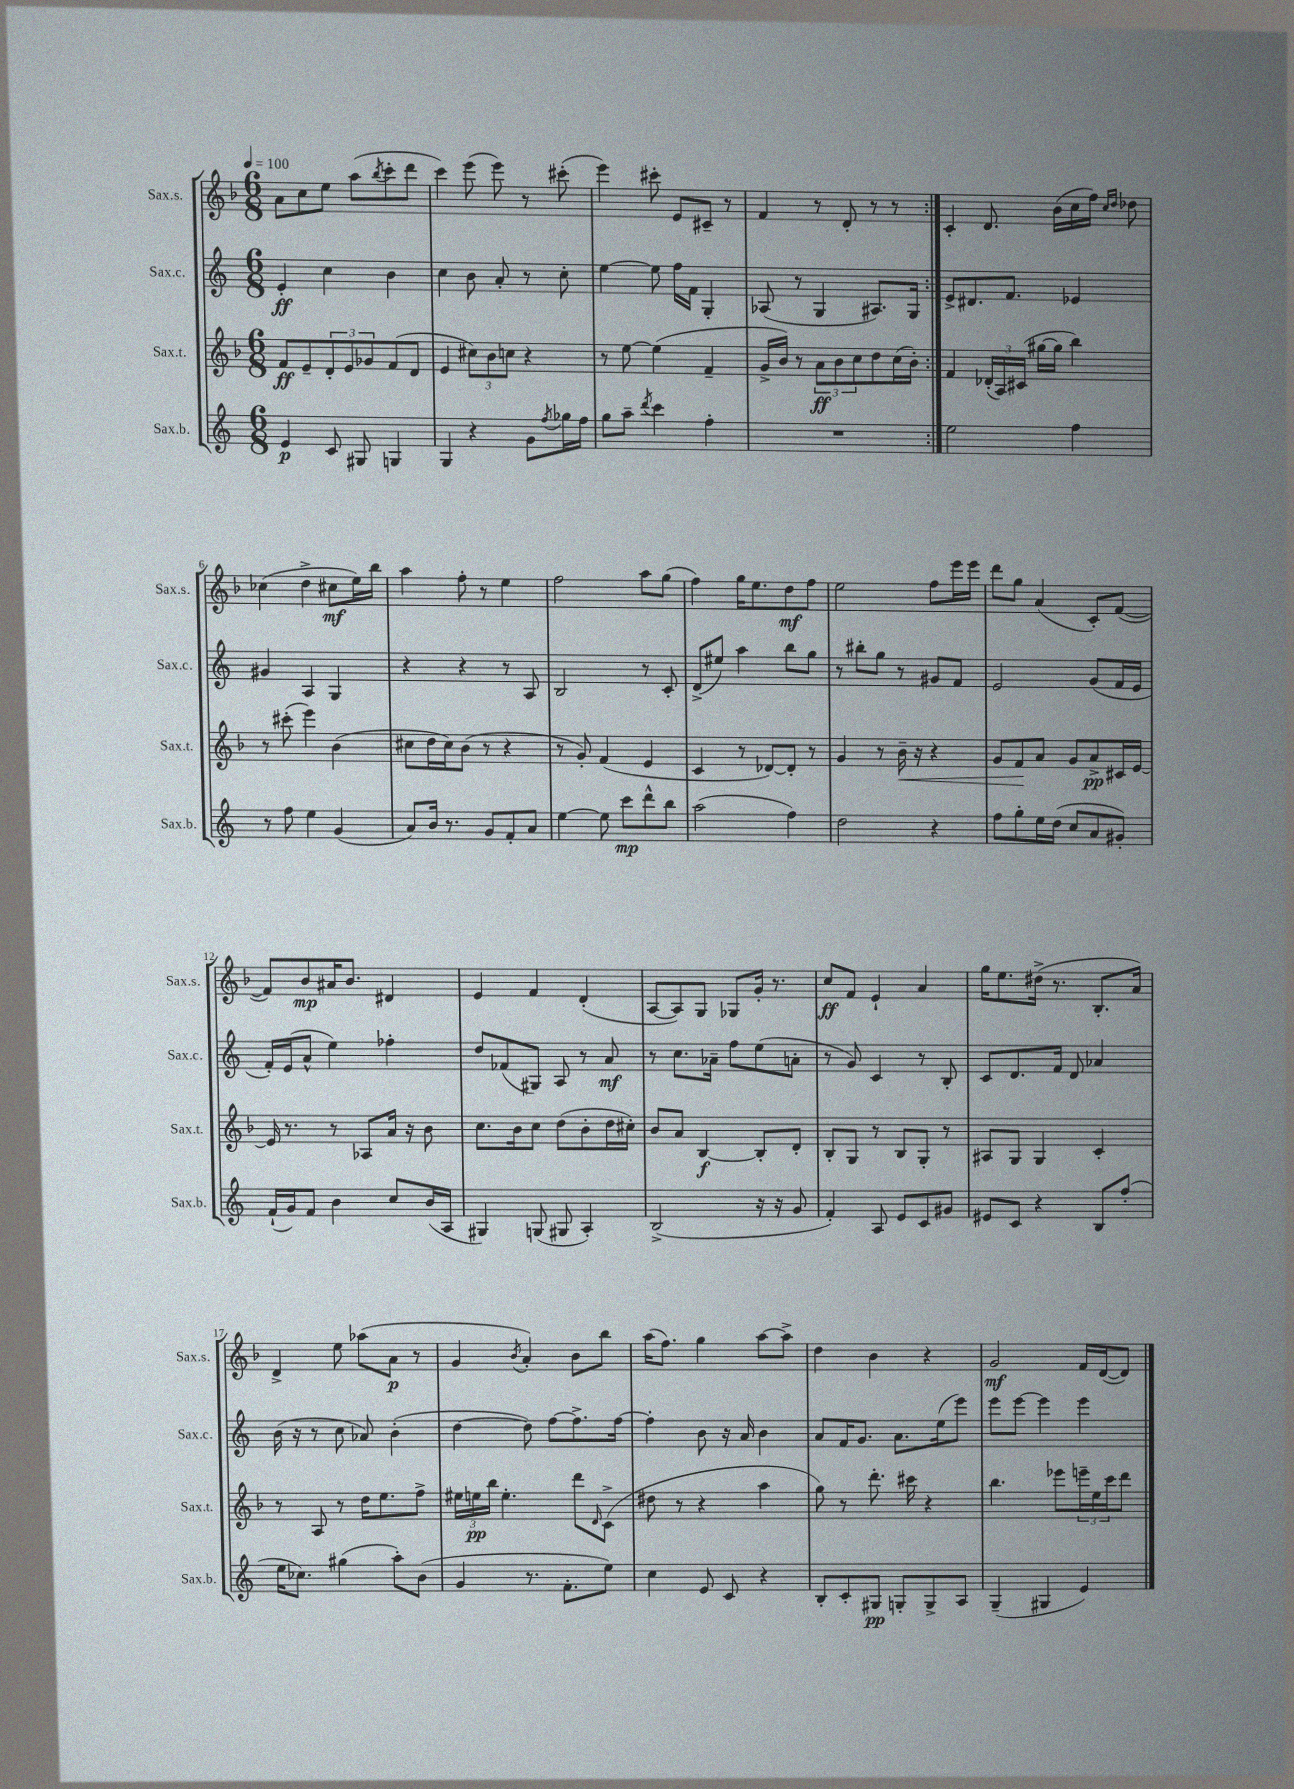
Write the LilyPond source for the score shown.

<<
\new StaffGroup <<
\new Staff = "s0" \with { instrumentName = "Sax.s." shortInstrumentName = "Sax.s." } {
    \clef treble \key f \major \numericTimeSignature \time 6/8 \tempo 4 = 100
    \repeat volta 2 { a'8 c''8 e''8 a''8( \acciaccatura { bes''8 } c'''8-. d'''8 |
    c'''4) e'''8( e'''8) r8 cis'''8-.( |
    e'''4) cis'''8-. e'8 cis'8-- r8 |
    f'4 r8 d'8-. r8 r8 | }
    c'4-. d'8. bes'16( c''16 f''16) \grace { c''16 d''16 } des''8 |
    ces''4( d''4-> cis''8\mf e''16) bes''16 |
    a''4 f''8-. r8 e''4 |
    f''2 a''8 g''8( |
    f''4) g''16 e''8. d''8\mf f''8 |
    e''2 f''8 e'''16 e'''16 |
    d'''8 g''8 a'4( c'8-.) f'8~( |
    f'8) bes'8\mp ais'16 bes'8. dis'4 |
    e'4 f'4 d'4-.( |
    a8~ a8) g8 ges8 g'16-. r8. |
    c''8\ff f'8 e'4-! a'4 |
    g''16 e''8. dis''16->( r8. bes8.-. a'16) |
    d'4-> e''8 aes''8( a'8\p r8 |
    g'4 \acciaccatura { bes'8 } a'4-.) bes'8 bes''8 |
    a''16( f''8.) g''4 a''8~ a''8-> |
    d''4 bes'4 r4 |
    g'2\mf f'16 d'16~( d'8) \bar "|." |
}
\new Staff = "s1" \with { instrumentName = "Sax.c." shortInstrumentName = "Sax.c." } {
    \clef treble \key c \major \numericTimeSignature \time 6/8
    \repeat volta 2 { e'4-.\ff c''4 b'4 |
    c''4 b'8 a'8-. r8 c''8-. |
    e''4~ e''8 f''16 f'16 g4-. |
    aes8( r8 g4 ais8.) g16 | }
    e'8-> dis'8. f'8. ees'4 |
    gis'4 a4 g4 |
    r4 r4 r8 a8 |
    b2 r8 c'8-. |
    d'8->( eis''8) a''4 b''8 g''8 |
    r8 bis''8-. g''8 r8 gis'8 f'8 |
    e'2 g'8( f'16 e'16 |
    f'16-.) e'16( a'8-^ e''4) fes''4-. |
    d''8 fes'8( gis8) a8 r8 a'8\mf |
    r8 c''8. aes'16-- f''8 e''8( a'8-. |
    r8 g'8) c'4 r8 b8-. |
    c'8 d'8. f'16 d'8 aes'4 |
    b'16( r16 r8 c''8 aes'8) b'4-.( |
    d''4~ d''8) f''8~ f''8.-> f''16~ |
    f''4-. b'8 r16 a'16 b'4 |
    a'8 f'16 g'8. a'8. e''16( e'''8) |
    e'''8 e'''8~ e'''4 e'''4 \bar "|." |
}
\new Staff = "s2" \with { instrumentName = "Sax.t." shortInstrumentName = "Sax.t." } {
    \clef treble \key f \major \numericTimeSignature \time 6/8
    \repeat volta 2 { f'8\ff e'8-- \tuplet 3/2 { d'8-. e'8 ges'8 } f'8( d'8 |
    e'4 \tuplet 3/2 { cis''8) bes'8 c''8 } r4 |
    r8 e''8~ e''4( f'4-- |
    g'16-> bes'16) r8 \tuplet 3/2 { a'8\ff bes'8 c''8 } d''8 c''16( bes'16-.) | }
    f'4 \tuplet 3/2 { des'16-.( a16) cis'16( } gis''16~ gis''16 bes''4) |
    r8 cis'''8-.( e'''4) bes'4( |
    cis''8 d''16 cis''16) bes'8( r8 r4 |
    r8 g'8-.) f'4( e'4 |
    c'4 r8 des'8~) des'8-. r8 |
    g'4 r8 bes'16--\< r16 r4 |
    g'8 f'8\! a'8 g'8 a'8->\pp cis'16 e'16~ |
    e'16 r8. r8 aes8 a'16 r16 bes'8 |
    c''8. bes'16 c''8 d''8( bes'8-. d''16 cis''16-.) |
    bes'8 a'8 bes4~\f bes8-. d'8-. |
    bes8-. g8 r8 bes8 g8-. r8 |
    ais8 g8 g4 c'4-. |
    r8 a8 r8 d''16 e''8. f''8-> |
    \tuplet 3/2 { eis''16 e''16\pp bes''16 } e''4.-. d'''8 \grace { d'16 } c'8->( |
    dis''8 r8 r4 a''4 |
    g''8) r8 d'''8.-. cis'''16 r4 |
    bes''4. ees'''8 \tuplet 3/2 { e'''16-- e''16 c'''16 } d'''8 \bar "|." |
}
\new Staff = "s3" \with { instrumentName = "Sax.b." shortInstrumentName = "Sax.b." } {
    \clef treble \key c \major \numericTimeSignature \time 6/8
    \repeat volta 2 { e'4\p c'8 gis8 g4 |
    g4 r4 g'8 \acciaccatura { f''8 } ges''16 f''16 |
    g''8 a''8-- \acciaccatura { d'''8 } c'''4 f''4-. |
    R2. | }
    e''2 f''4 |
    r8 f''8 e''4 g'4( |
    a'8) b'16 r8. g'8 f'8-. a'8 |
    e''4~ e''8 c'''8\mp d'''8-^ b''8 |
    a''2( f''4) |
    d''2 r4 |
    f''8 g''8-. e''16 d''16( c''8 a'8 gis'8-.) |
    f'16-!( g'16) f'8 b'4 c''8 b'16( a16 |
    gis4) g8( gis8 a4-.) |
    b2->( r16 r16 g'8 |
    f'4-.) a8 e'8 c'8 gis'8 |
    eis'8 c'8 r4 b8 f''8-.( |
    e''16 ces''8.) gis''4( a''8-.) b'8( |
    g'4 r8. f'8.-. e''8) |
    c''4 e'8 c'8 r4 |
    b8-. c'8-. gis8\pp g8-. g8-> a8 |
    g4--( gis4 e'4) \bar "|." |
}
>>
>>
